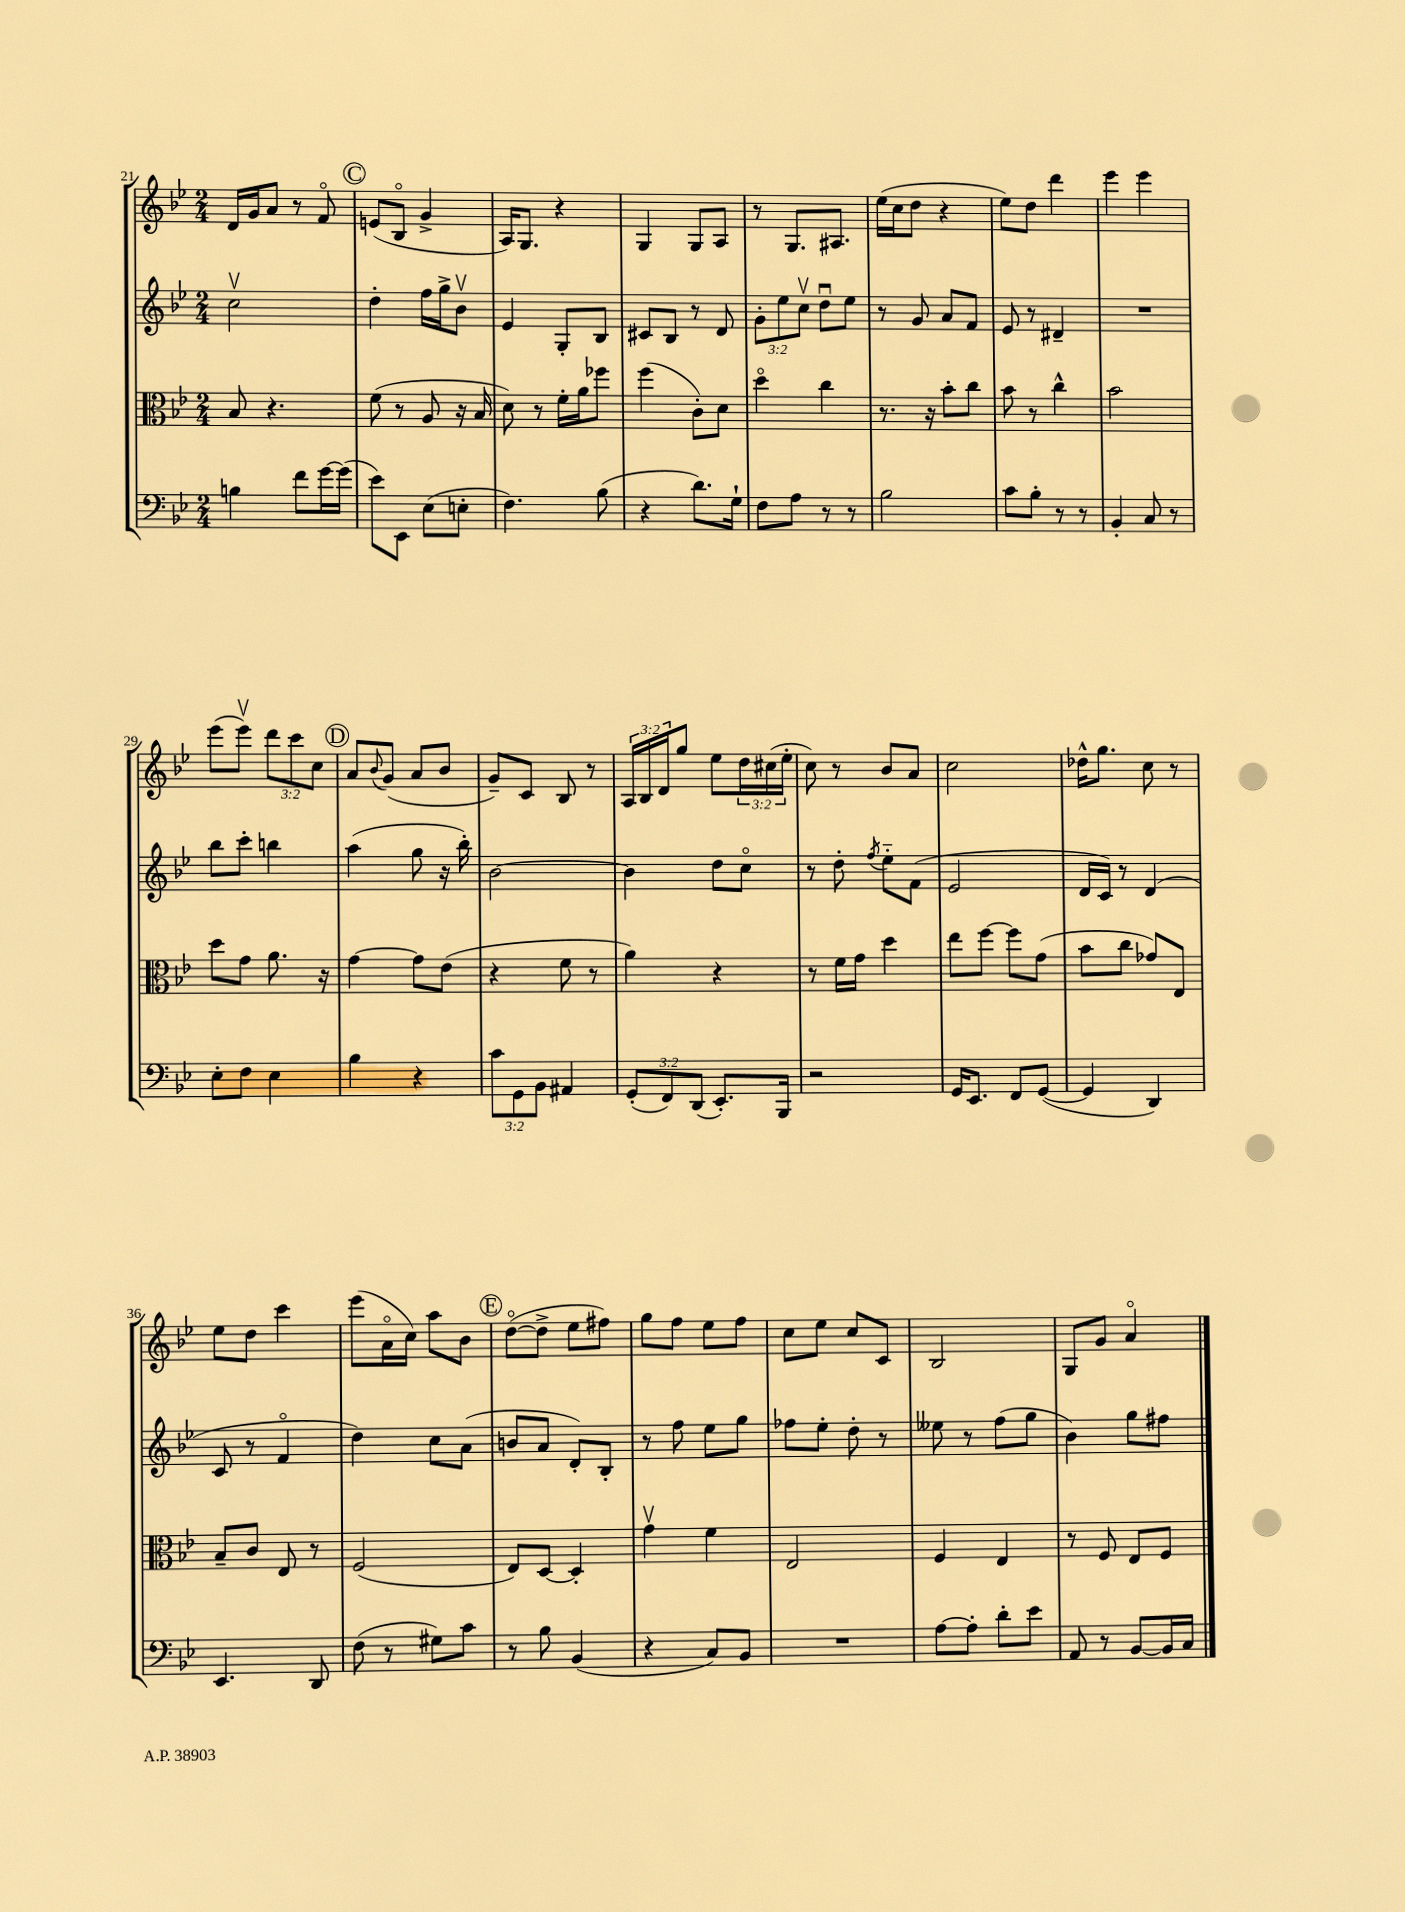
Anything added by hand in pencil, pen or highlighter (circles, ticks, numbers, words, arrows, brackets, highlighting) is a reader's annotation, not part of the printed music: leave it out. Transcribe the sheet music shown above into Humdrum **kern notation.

**kern	**kern	**kern	**kern
*part4	*part3	*part2	*part1
*staff4	*staff3	*staff2	*staff1
*clefF4	*clefC3	*clefG2	*clefG2
*k[b-e-]	*k[b-e-]	*k[b-e-]	*k[b-e-]
*M2/4	*M2/4	*M2/4	*M2/4
=21	=21	=21	=21
4Bn\	8B-/	2ccv\	16d/LL
.	.	.	16g/J
.	4.r	.	8a/J
8f\L	.	.	8r
[16g\L	.	.	8f/
(16g\JJ]	.	.	.
!!LO:REH:place=s1:t=C
=22	=22	=22	=22
8e-\L)	(8f\	4dd'\	(8en/L
8EE-\J	8r	.	8B-/J
(8E-\L	8A/	16ff\LL	4g^/
.	.	16gg^\J	.
8En'\J	16r	8b-v\J	.
.	16B-/	.	.
=23	=23	=23	=23
4.F\)	8d\)	4e-/	16A/KL)
.	.	.	8.G/J
.	8r	.	.
.	16f'\LL	8G'/L	4r
.	16a\J	.	.
(8B-\	8ff-X\J	8B-/J	.
=24	=24	=24	=24
4r	(4ff\	8c#X/L	4G/
.	.	8B-/J	.
8.d\L)	8c'\L)	8r	8G/L
.	8d\J	8d/	8A/J
16G`\Jk	.	.	.
=25	=25	=25	=25
8F\L	4dd\	12g'\L	8r
.	.	12ee-\	.
8A\J	.	.	8.G/L
.	.	12ccv\J	.
8r	4cc\	8ddu\L	.
.	.	.	8.A#X/J
8r	.	8ee-\J	.
=26	=26	=26	=26
2B-\	8.r	8r	(16ee-\LL
.	.	.	16cc\J
.	.	8g/	8dd\J
.	16r	.	.
.	8b-'\L	8a/L	4r
.	8cc\J	8f/J	.
=27	=27	=27	=27
8c\L	8b-\	8e-/	8ee-\L)
8B-'\J	8r	8r	8dd\J
8r	4cc^^\	4d#X~/	4ddd\
8r	.	.	.
=28	=28	=28	=28
4BB-'/	2b-\	2r	4eee-\
8C/	.	.	4eee-\
8r	.	.	.
!!LO:LB:g=z
=29	=29	=29	=29
8E-'\L	8dd\L	8bb-\L	(8eee-\L
8F\J	8g\J	8ccc'\J	8eee-v\J)
4E-\	8.a\	4bbn\	12ddd\L
.	.	.	12ccc\
.	.	.	12cc\J
.	16r	.	.
!!LO:REH:place=s1:t=D
=30	=30	=30	=30
4B-\	[4g\	(4aa\	8a/L
.	.	.	8qqb-/
.	.	.	(8g/J
4r	8g\L]	8gg\	8a/L
.	(8e-\J	16r	8b-/J
.	.	16bb-'\)	.
=31	=31	=31	=31
12c\L	4r	[2b-\	8g~/L)
12GG\	.	.	.
.	.	.	8c/J
12BB-\J	.	.	.
4AA#X/	8f\	.	8B-/
.	8r	.	8r
=32	=32	=32	=32
(12GG'/L	4a\)	4b-\]	24A/LL
.	.	.	24B-/
12FF/)	.	.	24d/J
.	.	.	8gg/J
(12DD/J	.	.	.
8.EE-'/L)	4r	8dd\L	8ee-\L
.	.	8cc\J	24dd\L
.	.	.	(24cc#X\
16BBB-/Jk	.	.	.
.	.	.	24ee-'\JJ
=33	=33	=33	=33
2r	8r	8r	8cc\)
.	16f\LL	8dd'\	8r
.	16g\JJ	.	.
.	.	8qff/	.
.	4dd\	8ee-\L	8b-/L
.	.	(8f\J	8a/J
=34	=34	=34	=34
16GG/KL	8ee-\L	2e-/	2cc\
8.EE-/J	.	.	.
.	[8ff\J	.	.
8FF/L	8ff\L]	.	.
([8GG/J	(8g\J	.	.
=35	=35	=35	=35
4GG/]	8b-\L	16d/LL	16dd-X^^\KL
.	.	16c/JJ)	8.gg\J
.	8cc\J	8r	.
4DD/)	8g-X/L)	(4d/	8cc\
.	8E-/J	.	8r
!!LO:LB:g=z
=36	=36	=36	=36
4.EE-/	8B-~/L	8c/	8ee-\L
.	8c/J	8r	8dd\J
.	8E-/	4f/	4ccc\
8DD/	8r	.	.
=37	=37	=37	=37
(8F\	(2F/	4dd\)	(8eee-\L
8r	.	.	16a\L
.	.	.	16cc\JJ)
8G#X\L)	.	8cc\L	8aa\L
8c\J	.	(8a\J	8b-\J
!!LO:REH:place=s1:t=E
=38	=38	=38	=38
8r	8E-/L)	8bn/L	([8dd\L
8B-\	[8D/J	8a/J	8dd^\J]
(4BB-/	4D'/]	8d'/L)	8ee-\L
.	.	8B-'/J	8ff#X\J)
=39	=39	=39	=39
4r	4gv\	8r	8gg\L
.	.	8ff\	8ff\J
8C/L)	4f\	8ee-\L	8ee-\L
8BB-/J	.	8gg\J	8ff\J
=40	=40	=40	=40
2r	2E-/	8ff-X\L	8cc\L
.	.	8ee-'\J	8ee-\J
.	.	8dd'\	8cc/L
.	.	8r	8c/J
=41	=41	=41	=41
[8A\L	4F/	8ee--X\	2B-/
8A'\J]	.	8r	.
8d'\L	4E-/	(8ff\L	.
8e-\J	.	8gg\J	.
=42	=42	=42	=42
8AA/	8r	4b-\)	8G/L
8r	8F/	.	8g/J
[8BB-/L	8E-/L	8gg\L	4a/
16BB-/L]	8F/J	8ff#X\J	.
16C/JJ	.	.	.
==	==	==	==
*-	*-	*-	*-
